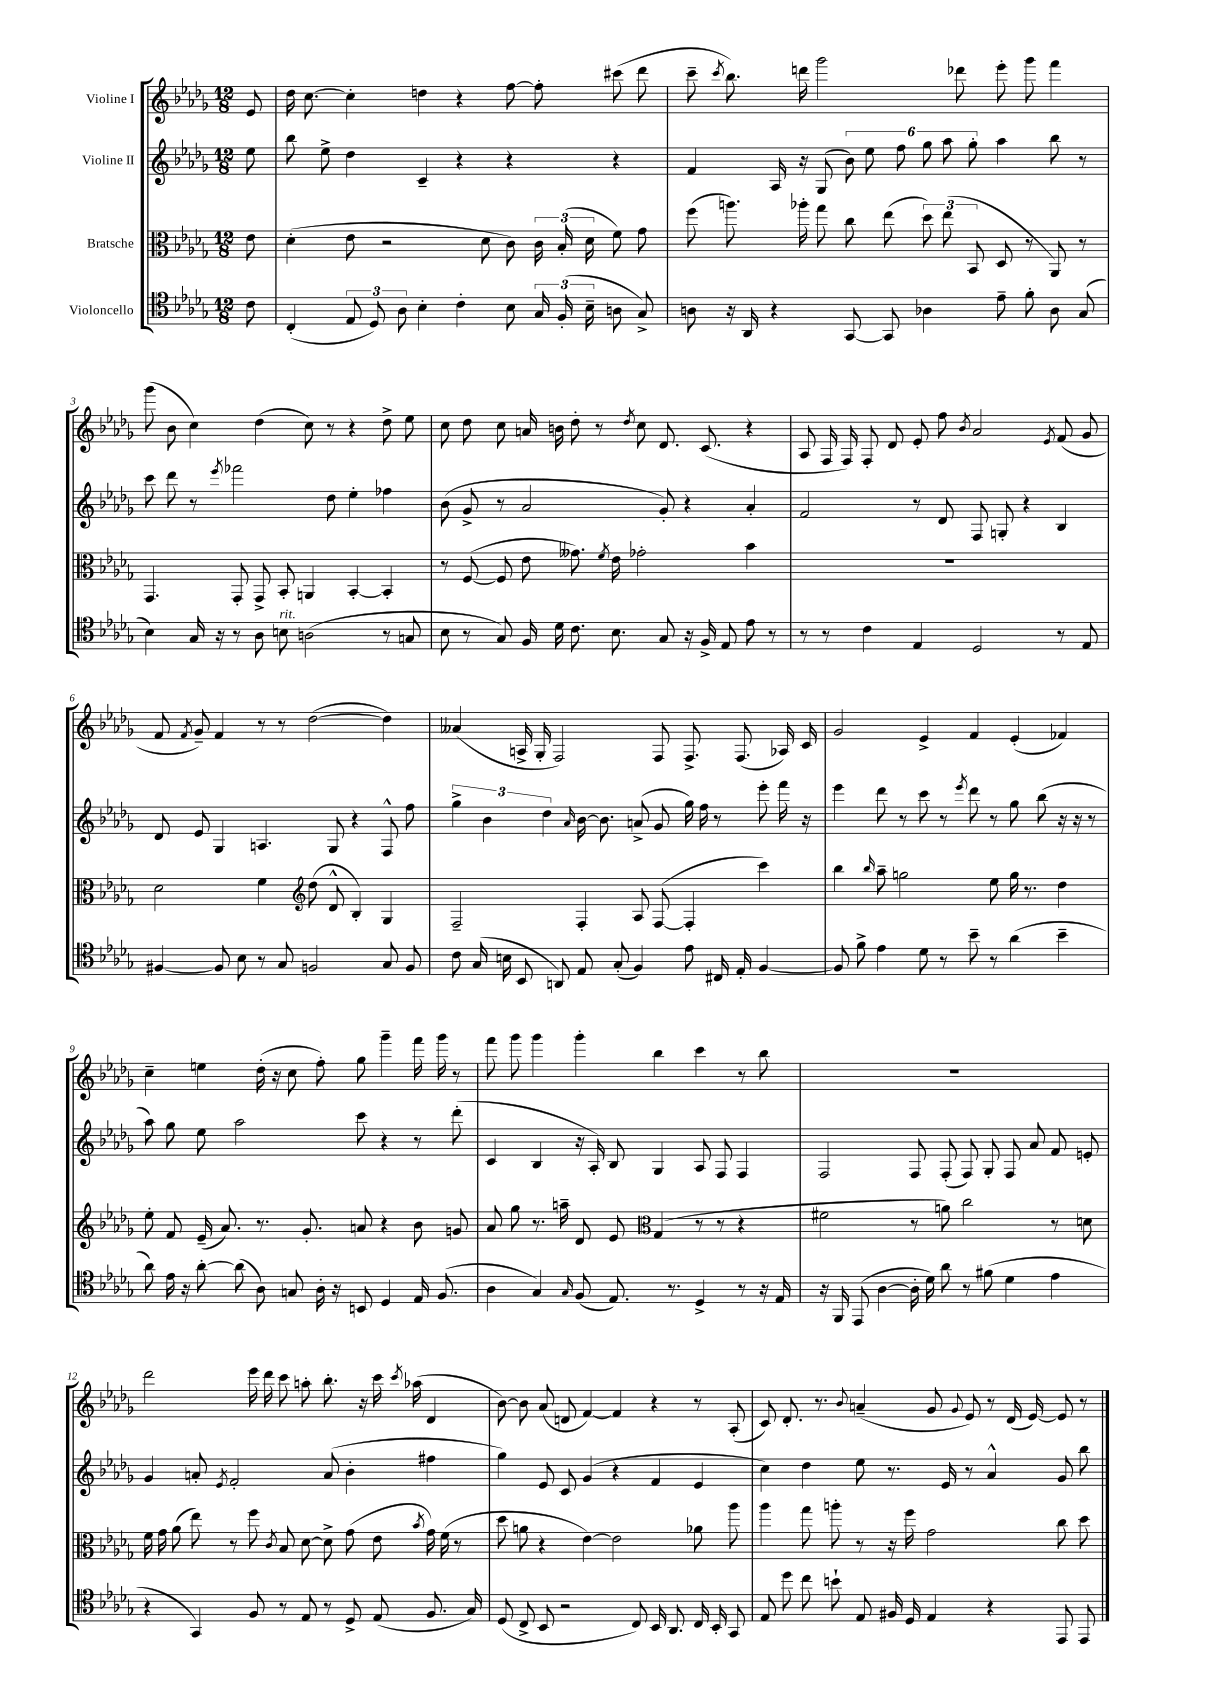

**kern	**kern	**kern	**kern
*staff4	*staff3	*staff2	*staff1
*clefC4	*clefC3	*clefG2	*clefG2
*k[b-e-a-d-g-]	*k[b-e-a-d-g-]	*k[b-e-a-d-g-]	*k[b-e-a-d-g-]
*M12/8	*M12/8	*M12/8	*M12/8
8c	8e-	8ee-	8e-
=	=	=	=
(4C'	(4d-'	8bb-	16dd-
.	.	.	[8.cc
.	.	8ee-^	.
12E-	8e-	4dd-	4cc']
12D-)	.	.	.
.	2r	.	.
12A-	.	.	.
4B-'	.	4c~	4dd
4c'	.	4r	4r
.	8d-	.	.
8B-	8c)	4r	[8ff
24G-	24c	.	8ff']
(24F'	(24B-'	.	.
24B-~	24d-	.	.
8A	8f)	4r	(8ccc#
8G-^)	8g-	.	8ddd-
=	=	=	=
8A	(8ff	4f	8ccc~
.	.	.	8qccc
16r	8.aa)	.	8.bb-)
16AA-	.	.	.
4r	.	16A-	.
.	16aa-'	16r	16ddd
.	8gg-	(8G-	2ggg-
[8GG-	8cc	12b-)	.
.	.	12ee-	.
8GG-]	(8ee-	.	.
.	.	12ff	.
4A-	12dd-)	12gg-	.
.	(12ee-	12aa-	.
.	.	.	8ddd-
.	12BB-	12gg-'	.
8e-~	8D-	4aa-	8eee-'
8f'	8r	.	8ggg-
8A-	8AA-)	8bb-	4fff
(8G-	8r	8r	.
=	=	=	=
4B-)	4.GG-	8ccc	(8ggg-
.	.	8ddd-	8b-
16G-	.	8r	4cc)
16r	.	.	.
.	.	8qeee-	.
8r	8GG-'	2fff-	.
8A-	8GG-^	.	(4dd-
8B	8BB-'	.	.
(2A	4AA	.	8cc)
.	.	8dd-	8r
.	[4BB-'	4ee-'	4r
8r	4BB-']	4ff-	8dd-^
8G	.	.	8ee-
=	=	=	=
8B-	8r	(8b-	8cc
8r	([8F	8g-^	8dd-
8G-)	8F]	8r	8cc
16F	8e-	2a-	16a
16d-	.	.	16b
8.c	8.g--)	.	8dd-'
.	.	.	8r
.	8qf	.	.
8.B-	16e-	.	.
.	.	.	8qdd-
.	2g-'	.	8cc
8G-	.	8g-')	8.d-
16r	.	4r	.
16F^	.	.	(8.c
8E-	.	.	.
8e-	4b-	4a-'	4r
8r	.	.	.
=	=	=	=
8r	1.r	2f	8A-
8r	.	.	16F
.	.	.	16F)
4c	.	.	8F'
.	.	.	8d-
4E-	.	8r	8e-'
.	.	8d-	8ff
.	.	.	8qb-
2D-	.	8F	2a-
.	.	8G'	.
.	.	4r	.
.	.	.	8qe-
8r	.	4B-	(8f
8E-	.	.	8g-
=	=	=	=
[4F#	2d-	8d-	8f
.	.	.	8qf
.	.	8e-	8g-~)
8F#]	.	4G-	4f
8B-	.	.	.
8r	4f	4.A	8r
8G-	.	.	8r
*	*clefG2	*	*
2F	(8dd-	.	([2dd-
.	8d-^^	8G-	.
.	4B-')	4r	.
8G-	4G-	8F^^	4dd-])
8F	.	8ff	.
=	=	=	=
8c	2F~	6gg-^	(4a--
(16G-	.	.	.
.	.	6b-	.
16B	.	.	.
8BB-	.	.	16A^
.	.	.	16G-'
.	.	6dd-	.
8AA)	.	.	2F)
.	.	16qqa-	.
8E-	4F'	[16b-	.
.	.	8.b-]	.
(8G-'	.	.	.
4F)	8A-	(8a^	.
.	([8F	8g-	8F
8e-	4F']	16gg-)	8.F^
.	.	16ff	.
16C#	.	8r	.
16E-'	.	.	(8.F
[4F	4ccc)	8eee-'	.
.	.	16fff	16A-)
.	.	16r	16c
=	=	=	=
8F]	4bb-	4eee-	2g-
8f^	.	.	.
.	16qqbb-	.	.
4e-	8aa-~	8ddd-	.
.	2gg	8r	.
8d-	.	8ccc	4e-^
8r	.	8r	.
.	.	8qeee-	.
8b-~	.	8ddd-	4f
8r	8ee-	8r	.
(4a-	16gg	8gg-	(4e-'
.	8.r	.	.
.	.	(8bb-	.
4b-~	4dd-	16r	4f-)
.	.	16r	.
.	.	8r	.
=	=	=	=
8a-)	8ee-'	8aa-)	4cc~
16e-	8f	8gg-	.
16r	.	.	.
[8a-'	(16e-~	8ee-	4ee
.	8.a-)	.	.
(8a-]	.	2aa-	.
8A-)	8.r	.	(16dd-'
.	.	.	16r
8G	.	.	8cc
.	8.g-'	.	.
16A-'	.	.	8ff')
16r	.	.	.
8BB	8a	8ccc	8gg-
4D-	4r	4r	4ggg-~
16E-	8b-	8r	16fff
(8.F	.	.	16ggg-
.	8g	(8ddd-'	8r
=	=	=	=
4A-	8a-	4c	8fff
.	8gg-	.	8ggg-
4G-)	8.r	4B-	4ggg-
.	16aa~	.	.
16qqG-	.	.	.
(8F	8d-	16r	4ggg-'
.	.	16A-')	.
8.E-)	8e-	8B-	.
*	*clefC3	*	*
.	(4G-	4G-	4bb-
8.r	.	.	.
4D-^	8r	8A-	4ccc
.	8r	8F	.
8r	4r	4F	8r
16r	.	.	8bb-
16E-	.	.	.
=	=	=	=
16r	2f#	2F	1.r
16FF	.	.	.
(8EE-	.	.	.
[4A-	.	.	.
16A-']	8r	8F	.
16d-)	.	.	.
8a-	8a)	(8F'	.
8r	2cc	8F)	.
(8f#	.	8G-'	.
4d-	.	8F	.
.	.	8a-	.
4e-	8r	8f	.
.	8d	8e'	.
=	=	=	=
4r	16f	4g-	2ddd-
.	16g-	.	.
.	(8a-	.	.
4GG-)	8ee-)	8a'	.
.	.	8qe-	.
.	8r	2f'	.
8F	8ff	.	16eee-
.	.	.	16ddd-
.	8qc	.	.
8r	8B-	.	8ccc
8E-	[8d-	.	8aa'
8r	8d-^]	(8a	8.bb-'
8D-^	(8g-	4b-'	.
.	.	.	16r
(8E-	8e-	.	16ccc
.	.	.	8qccc
.	.	.	(16aa-
.	8qb-	.	.
8.F	16g-)	4ff#	4d-
.	(16f	.	.
.	8r	.	.
16G-)	.	.	.
=	=	=	=
(8D-	8dd-	4gg-)	[8b-)
8C^	8a	.	8b-]
8BB-	4r	8e-	(8a-
2r	.	8c	8d
.	[4e-)	(4g-	[4f)
.	2e-]	4r	4f]
8C)	.	.	.
16BB-	.	4f	4r
8.AA-	.	.	.
16C	8a-	4e-	8r
16BB-'	.	.	.
8GG-	8aa-	.	(8A-'
=	=	=	=
8E-	4aa-	4cc)	8c)
8dd-	.	.	8.d-'
8cc	8gg-	4dd-	.
.	.	.	8.r
8b`	8aa'	.	.
.	.	.	8qqb-
8E-	8r	8ee-	(4a~
16F#	16r	8.r	.
16D-	16ff	.	.
4E-	2g-	.	8g-
.	.	16e-	.
.	.	.	8qqg-
.	.	8r	8e-)
4r	.	4a-^^	8r
.	.	.	(16d-
.	.	.	[16e-)
8EE-	8cc	8g-	8e-]
8EE-	8dd-	8bb-	8r
==	==	==	==
*-	*-	*-	*-
